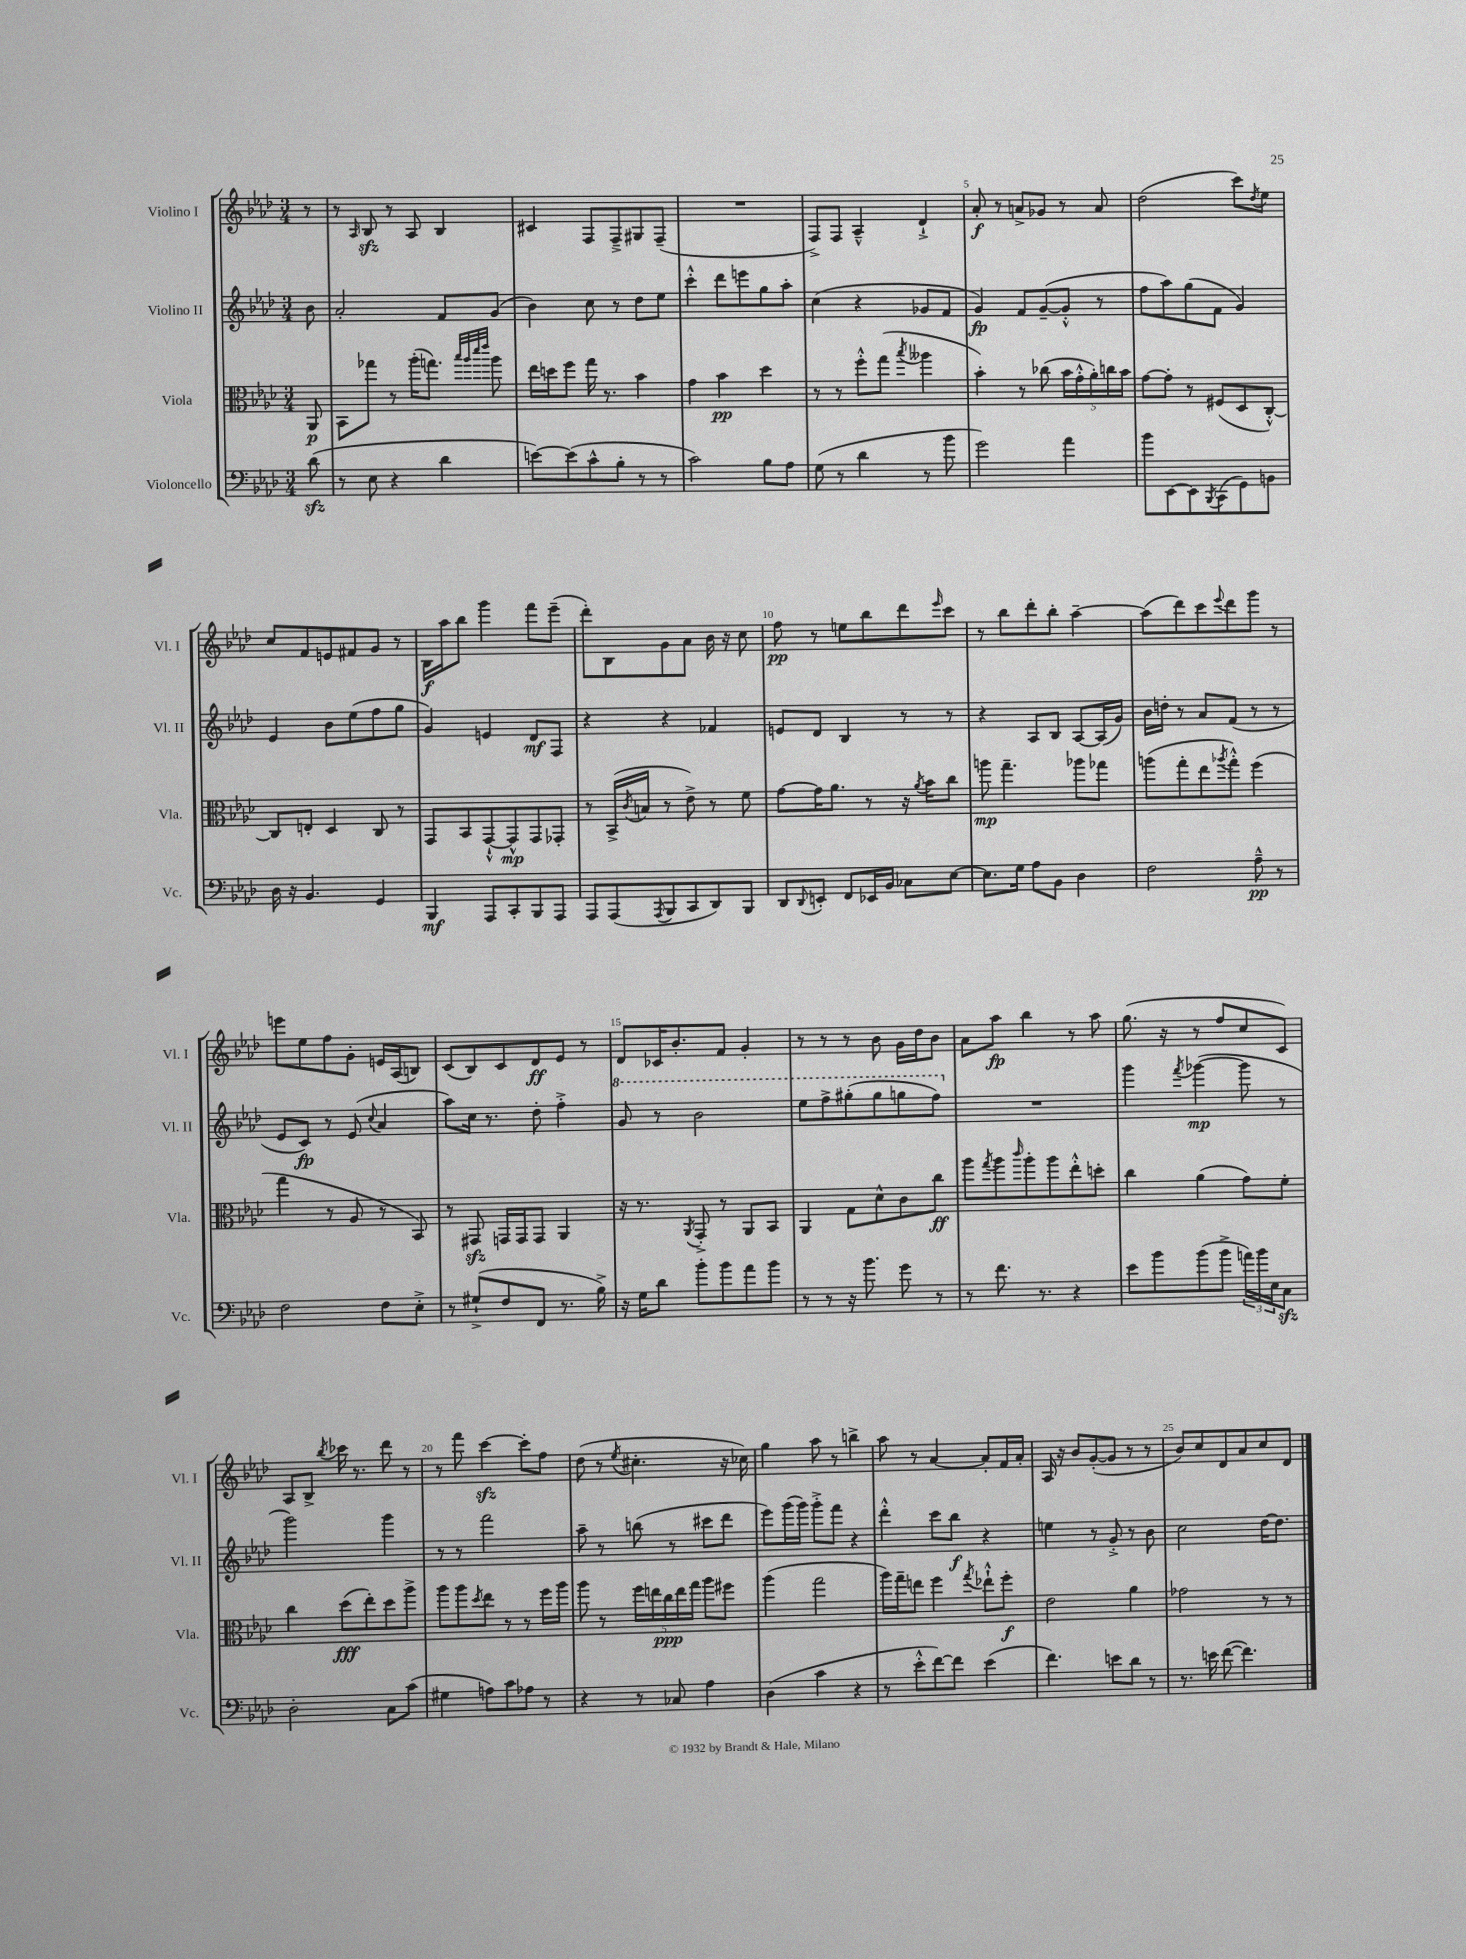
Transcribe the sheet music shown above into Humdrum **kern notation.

**kern	**dynam	**kern	**dynam	**kern	**dynam	**kern	**dynam
*part4	*part4	*part3	*part3	*part2	*part2	*part1	*part1
*staff4	*staff4	*staff3	*staff3	*staff2	*staff2	*staff1	*staff1
*I"Violoncello	*	*I"Viola	*	*I"Violino II	*	*I"Violino I	*
*I'Vc.	*	*I'Vla.	*	*I'Vl. II	*	*I'Vl. I	*
*clefF4	*	*clefC3	*	*clefG2	*	*clefG2	*
*k[b-e-a-d-]	*	*k[b-e-a-d-]	*	*k[b-e-a-d-]	*	*k[b-e-a-d-]	*
*M3/4	*	*M3/4	*	*M3/4	*	*M3/4	*
=	=	=	=	=	=	=	=
(8d-zz\	.	8AA-/	p	8b-\	.	8r	.
=1	=1	=1	=1	=1	=1	=1	=1
8r	.	8BB-\L	.	2a-'/	.	8r	.
.	.	.	.	.	.	16qqA-/	.
8E-\	.	8gg-X\J	.	.	.	8B-zz/	.
4r	.	8r	.	.	.	8r	.
.	.	(16aa-'\KL	.	.	.	8A-/	.
.	.	8.ggn\J)	.	.	.	.	.
4d-\	.	.	.	8f/L	.	4B-/	.
.	.	32qqbb-/LLL	.	.	.	.	.
.	.	32qqaa-/	.	.	.	.	.
.	.	32qqddd-/	.	.	.	.	.
.	.	32qqeee-/JJJ	.	.	.	.	.
.	.	8aa-\	.	(8g/J	.	.	.
=2	=2	=2	=2	=2	=2	=2	=2
[8en\L)	.	16ee-\LL	.	4b-\)	.	4c#X/	.
.	.	16ddn\J	.	.	.	.	.
(8e\]	.	8ff\J	.	.	.	.	.
8c^^\	.	16gg\	.	8cc\	.	8F/L	.
.	.	8.r	.	.	.	.	.
8B-'\J	.	.	.	8r	.	8F~^/	.
8r	.	4b-\	.	8dd-\L	.	8G#X/	.
8r	.	.	.	8ee-\J	.	(8F~/J	.
=3	=3	=3	=3	=3	=3	=3	=3
2c\)	.	4g\	.	4ccc'^^\	.	2.r	.
.	.	4b-\	pp	8ddd-\L	.	.	.
.	.	.	.	8eeen\	.	.	.
8B-\L	.	4dd-\	.	8gg\	.	.	.
8A-\J	.	.	.	8aa-'\J	.	.	.
=4	=4	=4	=4	=4	=4	=4	=4
(8G\	.	8r	.	(4cc\	.	8F^/L)	.
8r	.	8r	.	.	.	8F/J	.
4d-\	.	8ff'^^\L	.	4r	.	4A-~^^/	.
.	.	(8gg\J	.	.	.	.	.
.	.	8qbb-/	.	.	.	.	.
8r	.	4aa--X\	.	8g-X/L	.	4d-`^/	.
8b-\	.	.	.	8f/J	.	.	.
=5	=5	=5	=5	=5	=5	=5	=5
2g\)	.	4b-'\)	.	4g/)	fp	8a-'/	f
.	.	.	.	.	.	8r	.
.	.	8r	.	8f/L	.	8an^/L	.
.	.	(8cc-X\	.	([8g~/	.	8g-X/J	.
4a-\	.	20b-\LL	.	8g'^^/J]	.	8r	.
.	.	20g'^^\	.	.	.	.	.
.	.	20a-'\)	.	.	.	.	.
.	.	.	.	8r	.	8a/	.
.	.	20ccn\	.	.	.	.	.
.	.	20b-\JJ	.	.	.	.	.
=6	=6	=6	=6	=6	=6	=6	=6
8b-\L	.	[8g\L	.	8ff\L	.	(2dd-\	.
[8EE-\	.	8g'\J]	.	8aa-\)	.	.	.
8EE-\]	.	8r	.	(8gg\	.	.	.
8qBBB-/	.	.	.	.	.	.	.
(8CC\	.	(8F#X/L	.	8f\J	.	.	.
8GG\)	.	8D-/	.	4g/)	.	8ccc\L)	.
.	.	.	.	.	.	8qdd-/	.
8BBn\J	.	[8C'^^/J)	.	.	.	8ee-\J	.
!!LO:LB:g=z
=7	=7	=7	=7	=7	=7	=7	=7
16D-\	.	8C/L]	.	4e-/	.	8cc/L	.
16r	.	.	.	.	.	.	.
4.BB-/	.	8En'/J	.	.	.	8f/	.
.	.	4D-/	.	8b-\L	.	8en/	.
.	.	.	.	(8ee-\	.	8f#X/	.
4GG/	.	8C/	.	8ff\	.	8g/J	.
.	.	8r	.	8gg\J	.	8r	.
=8	=8	=8	=8	=8	=8	=8	=8
4BBB-/	mf	8GG/L	.	4g/)	.	16B-\LL	f
.	.	.	.	.	.	16aa-\J	.
.	.	8BB-/	.	.	.	8bb-\J	.
8AAA-/L	.	[8GG`^^/	.	4en/	.	4ggg\	.
8CC'/	.	8GG^^/]	mp	.	.	.	.
8BBB-/	.	8GG/	.	8d-/L	mf	8fff\L	.
8AAA-/J	.	8GG-X'/J	.	8F/J	.	(8eee-~\J	.
=9	=9	=9	=9	=9	=9	=9	=9
8AAA-/L	.	8r	.	4r	.	8ddd-'\L)	.
(8AAA-/	.	(16BB-^/LL	.	.	.	8B-\	.
.	.	8qc/	.	.	.	.	.
.	.	16Bn/JJ	.	.	.	.	.
8qAAA-/	.	.	.	.	.	.	.
8BBB-/	.	8r	.	4r	.	8g\	.
8CC/	.	8e-^\)	.	.	.	8a-\J	.
8DD-/)	.	8r	.	4f-X/	.	16b-\	.
.	.	.	.	.	.	16r	.
8BBB-/J	.	8f\	.	.	.	8cc\	.
=10	=10	=10	=10	=10	=10	=10	=10
8DD-/L	.	[8g\L	.	8en/L	.	8ff\	pp
8qqDD-/	.	.	.	.	.	.	.
8EEn'/J	.	16g\K]	.	8d-/J	.	8r	.
.	.	8.a-\J	.	.	.	.	.
8FF/L	.	.	.	4B-/	.	8een\L	.
16EE-X/L	.	8r	.	.	.	8bb-\	.
16BB-/JJ	.	.	.	.	.	.	.
8C-X\L	.	16r	.	8r	.	8ddd-\	.
.	.	8qa-/	.	.	.	.	.
.	.	16b-\KL	.	.	.	.	.
.	.	.	.	.	.	16qqeee-/	.
[8E-\J	.	8cc\J	.	8r	.	8ccc\J	.
=11	=11	=11	=11	=11	=11	=11	=11
8.E-\L]	.	8aan\	mp	4r	.	8r	.
.	.	4.gg~\	.	.	.	8bb-\L	.
16G\Jk	.	.	.	.	.	.	.
8A-\L	.	.	.	8A-/L	.	8ddd-'\	.
8BB-\J	.	.	.	8B-/J	.	8bb-'\J	.
4D-\	.	8aa-X\L	.	[8A-/L	.	[4aa-~\	.
.	.	8gg-X\J	.	(16A-/L]	.	.	.
.	.	.	.	16g/JJ)	.	.	.
=12	=12	=12	=12	=12	=12	=12	=12
2F\	.	(8aan\L	.	16b-\LL	.	(8aa-\L]	.
.	.	.	.	16ddn'\JJ	.	.	.
.	.	8gg'\	.	8r	.	8ddd-\)	.
.	.	8ee-\	.	8a-/L	.	8ccc\	.
.	.	8qaa-X/	.	.	.	8qqeee-/	.
.	.	8gg'^^\J)	.	(8f/J	.	8ddd-\	.
8A-~^^\	pp	(4ff\	.	8r	.	8ggg\J	.
8r	.	.	.	8r	.	8r	.
!!LO:LB:g=z
=13	=13	=13	=13	=13	=13	=13	=13
2F\	.	4gg\	.	8e-/L	.	8eeen\L	.
.	.	.	.	8c/J)	fp	8ee-\	.
.	.	8r	.	8r	.	8ff\	.
.	.	8A-/	.	(8e-/	.	8g'\J	.
.	.	.	.	8qqcc/	.	.	.
8F\L	.	8r	.	4a-/	.	16en/LL	.
.	.	.	.	.	.	(16A-/J	.
8E-'^\J	.	8BB-/)	.	.	.	8Bn/J)	.
=14	=14	=14	=14	=14	=14	=14	=14
8r	.	8r	.	8aa-\L)	.	(8c/L	.
(8G#X`^/L	.	8GG#Xzz/	.	16cc\Jk	.	8B-/)	.
.	.	.	.	8.r	.	.	.
8F/	.	16GGn/LL	.	.	.	8c/	.
.	.	16GG/J	.	.	.	.	.
8FF/J	.	8GG/J	.	8dd-'\	.	8d-/	ff
8.r	.	4AA-/	.	4ff'^\	.	8e-/J	.
.	.	.	.	.	.	8r	.
16B-^\)	.	.	.	.	.	.	.
=15	=15	=15	=15	=15	=15	=15	=15
*	*	*	*	*8va	*	*	*
16r	.	16r	.	8gg/	.	8d-/L	.
16G\KL	.	8.r	.	.	.	.	.
8d-\J	.	.	.	8r	.	16c-X/K	.
.	.	.	.	.	.	8.b-'/	.
.	.	8qAA-/	.	.	.	.	.
8b-'\L	.	8GG'^/	.	2bb-\	.	.	.
8b-\	.	8r	.	.	.	8f/J	.
8a-\	.	8AA-/L	.	.	.	4g'/	.
8b-\J	.	8BB-/J	.	.	.	.	.
=16	=16	=16	=16	=16	=16	=16	=16
8r	.	4AA-/	.	8eee-\L	.	8r	.
8r	.	.	.	8fff^\	.	8r	.
16r	.	8G\L	.	(8ggg#X'\	.	8r	.
8.b-\	.	.	.	.	.	.	.
.	.	8d-^^\	.	8ggg#\	.	8b-\	.
8g\	.	8c\	.	8gggn\	.	16g\LL	.
.	.	.	.	.	.	16dd-\J	.
8r	.	8cc\J	ff	8fff\J)	.	8b-\J	.
=17	=17	=17	=17	=17	=17	=17	=17
*	*	*	*	*X8va	*	*	*
8r	.	8aa-\L	.	2.r	.	8a-\L	.
.	.	8qgg/	.	.	.	.	.
8.f\	.	8aa-\	.	.	.	8aa-\J	fp
.	.	16qqccc/	.	.	.	.	.
.	.	8aa-'\	.	.	.	4bb-\	.
8.r	.	.	.	.	.	.	.
.	.	8aa-\	.	.	.	.	.
4r	.	8ee-'^^\	.	.	.	8r	.
.	.	8ddn'\J	.	.	.	8aa-\	.
=18	=18	=18	=18	=18	=18	=18	=18
8e-\L	.	4cc\	.	4ggg\	.	(8.gg\	.
8b-\	.	.	.	.	.	.	.
.	.	.	.	.	.	16r	.
.	.	.	.	8qfff/	.	.	.
(8b-\	.	(4a-\	.	([4ggg-X\	mp	8r	.
8b-^\J	.	.	.	.	.	8ff/L	.
24an\LL)	.	8g\L)	.	8ggg-\]	.	8cc/	.
24b-\	.	.	.	.	.	.	.
24E-\J	.	.	.	.	.	.	.
8Czz\J	.	8f'\J	.	8r	.	8c/J)	.
!!LO:LB:g=z
=19	=19	=19	=19	=19	=19	=19	=19
2D-'\	.	4cc\	.	2ggg\)	.	8A-/L	.
.	.	.	.	.	.	8B-^/J	.
.	.	.	.	.	.	8qbb-/	.
.	.	(8dd-\L	fff	.	.	16ccc-X\	.
.	.	.	.	.	.	8.r	.
.	.	8ee-'\)	.	.	.	.	.
8C\L	.	8dd-\	.	4ggg\	.	8ddd-\	.
(8c\J	.	8aa-^\J	.	.	.	8r	.
=20	=20	=20	=20	=20	=20	=20	=20
4G#X\	.	8aa-\L	.	8r	.	8r	.
.	.	8aa-\	.	8r	.	8fff\	.
.	.	8qdd-/	.	.	.	.	.
8An\L)	.	8ee-\J	.	2fff\	.	[4ccczz\	.
8c\	.	8r	.	.	.	.	.
8A-X\J	.	8r	.	.	.	8ccc'\L]	.
8r	.	16ff\LL	.	.	.	8ff\J	.
.	.	16aa-\JJ	.	.	.	.	.
=21	=21	=21	=21	=21	=21	=21	=21
4r	.	8aa-\	.	8aa-~\	.	(8dd-\	.
.	.	8r	.	8r	.	8r	.
.	.	.	.	.	.	8qee-/	.
8r	.	20ff\LL	.	(8bbn\	.	4.cc#X'\	.
.	.	20een\	.	.	.	.	.
.	.	20cc\	ppp	.	.	.	.
8C-X/	.	.	.	8r	.	.	.
.	.	20ee\	.	.	.	.	.
.	.	20gg\JJ	.	.	.	.	.
4A-\	.	8aa-\L	.	8ccc#X\L	.	.	.
.	.	8ff#X\J	.	8ddd-\J	.	16r	.
.	.	.	.	.	.	16cc-X\)	.
=22	=22	=22	=22	=22	=22	=22	=22
(4D-\	.	(4aa-\	.	8eee-\L)	.	4gg\	.
.	.	.	.	(16ggg\L	.	.	.
.	.	.	.	16ggg\JJ)	.	.	.
4c\	.	2gg\	.	8ggg'^\L	.	8aa-\	.
.	.	.	.	8fff\J	.	8r	.
4r	.	.	.	4r	.	4bbn^\	.
=23	=23	=23	=23	=23	=23	=23	=23
8r	.	16aa-\LL)	.	4ddd-'^^\	.	8aa-\	.
.	.	16gg~\J	.	.	.	.	.
8e-'^^\L	.	8een\J	.	.	.	8r	.
[8f\)	.	4ff\	.	8ccc\L	.	[4a-/	.
8f\J]	.	.	.	8bb-\J	f	.	.
.	.	8qgg/	.	.	.	.	.
(4e-\	.	8ee-X`^^\L	.	4r	.	8a-'/L]	.
.	.	8ff'\J	f	.	.	16f/L	.
.	.	.	.	.	.	16a-'/JJ	.
=24	=24	=24	=24	=24	=24	=24	=24
4.f\)	.	2e-\	.	4een\	.	16A-/	.
.	.	.	.	.	.	16r	.
.	.	.	.	.	.	8b-/L	.
.	.	.	.	8r	.	([8g'/	.
8en\L	.	.	.	8g'^/	.	8g/J]	.
8d-\J	.	4a-\	.	8r	.	8r	.
8r	.	.	.	8b-\	.	8r	.
=25	=25	=25	=25	=25	=25	=25	=25
8.r	.	2g-X\	.	2cc\	.	8b-/L)	.
.	.	.	.	.	.	8cc/	.
16en\	.	.	.	.	.	.	.
([8f\	.	.	.	.	.	8d-/	.
4.f\])	.	.	.	.	.	8a-/	.
.	.	8r	.	[16dd-\KL	.	8cc/	.
.	.	.	.	8.dd-\J]	.	.	.
.	.	8r	.	.	.	8d-/J	.
==	==	==	==	==	==	==	==
*-	*-	*-	*-	*-	*-	*-	*-
